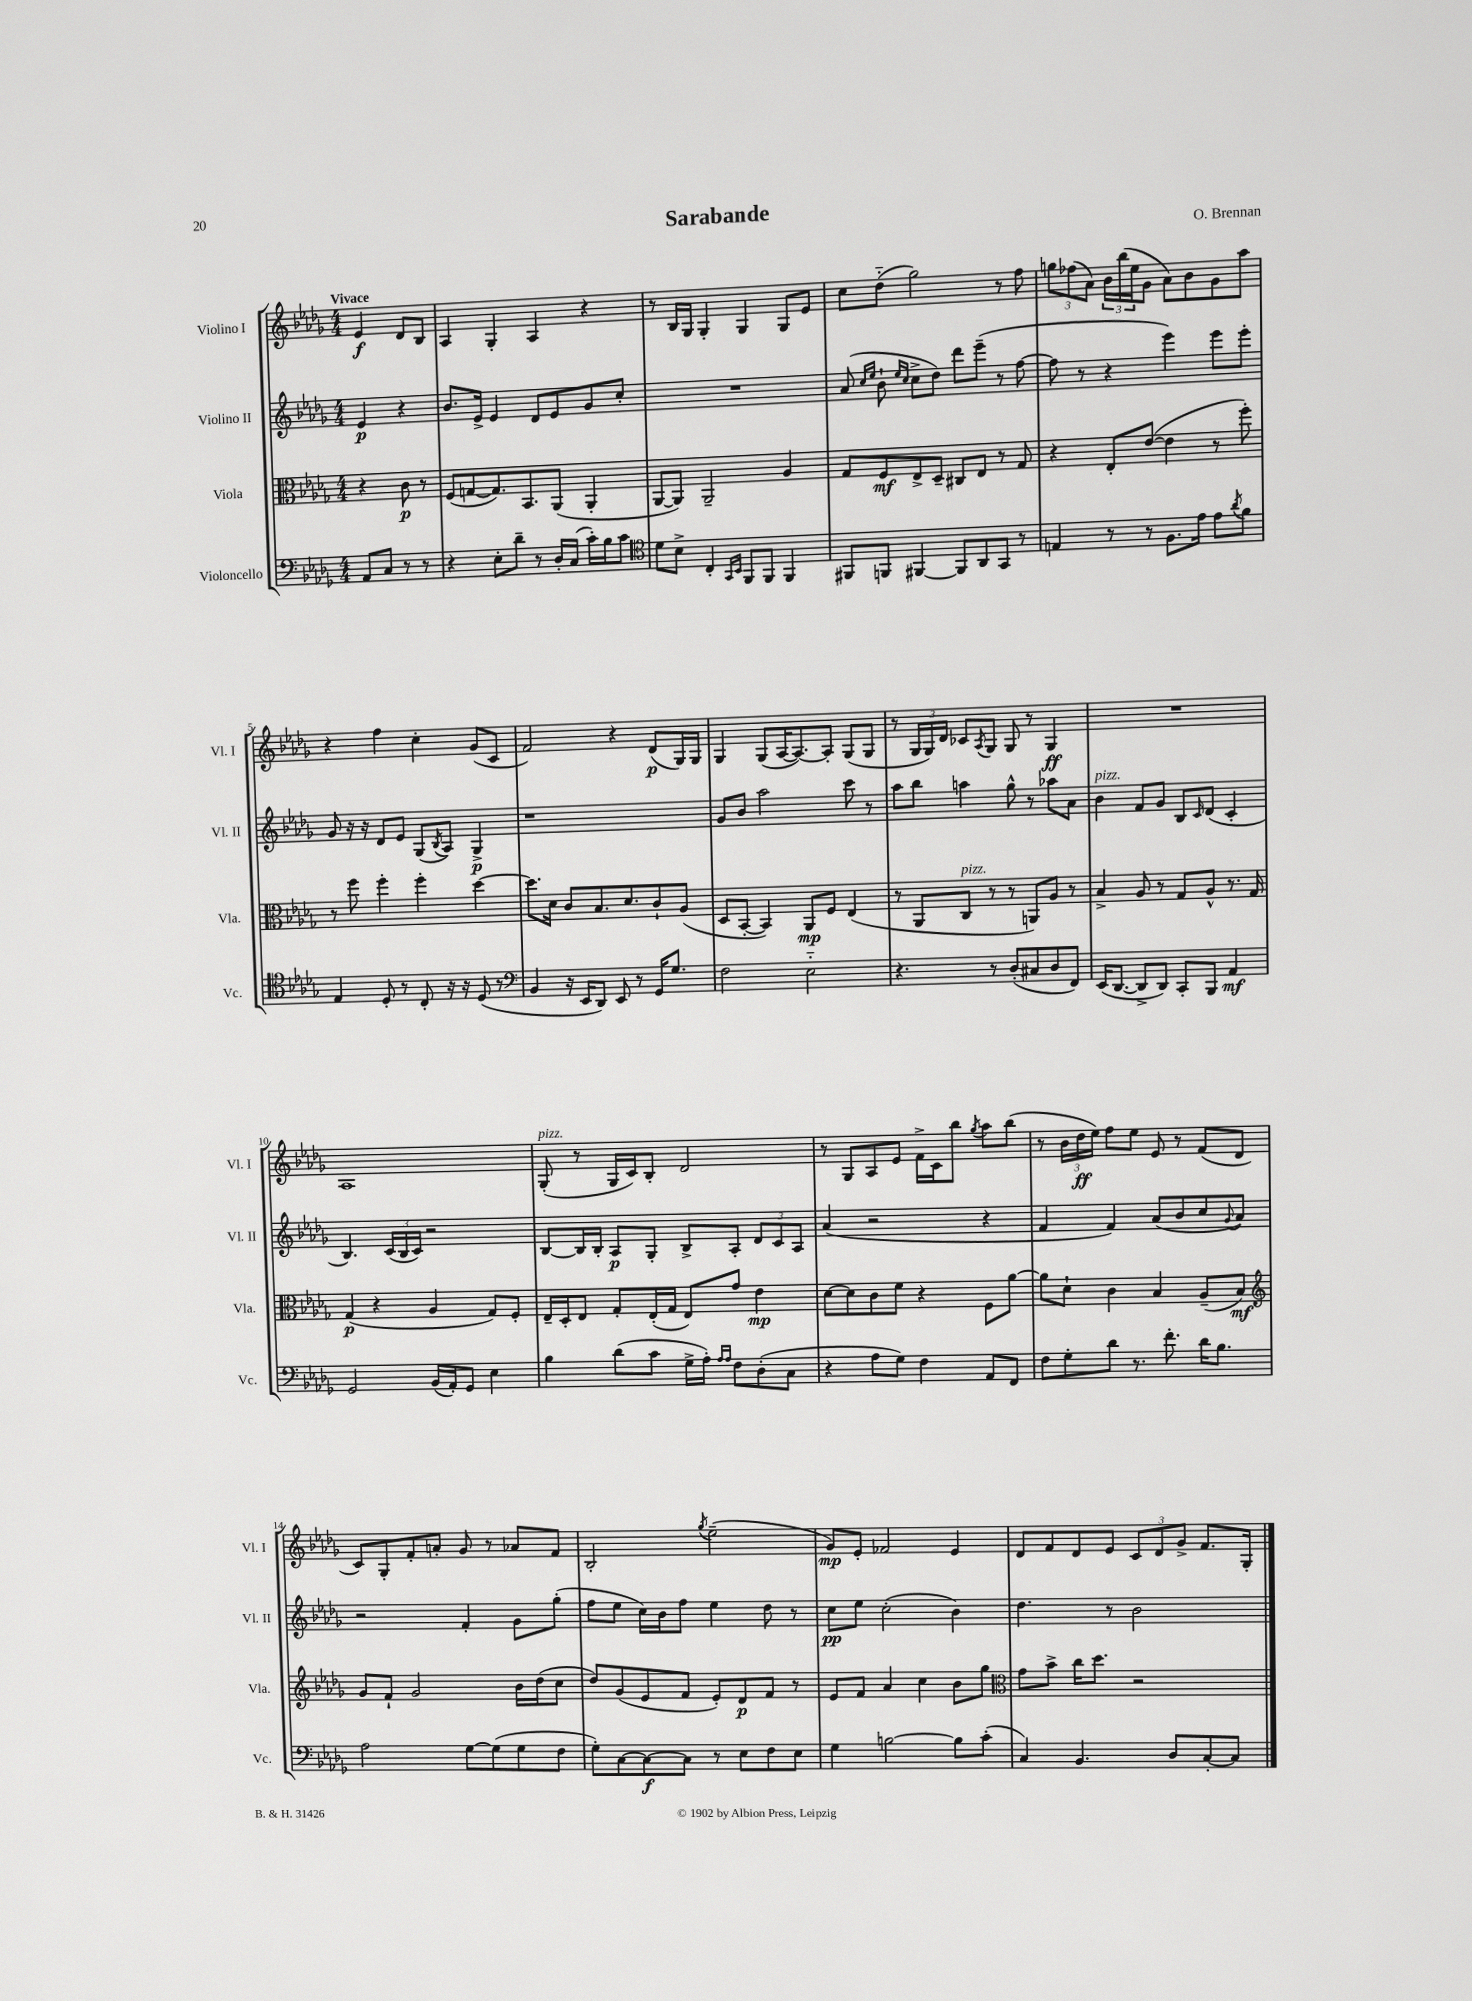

**kern	**dynam	**kern	**dynam	**kern	**dynam	**kern	**dynam
*part4	*part4	*part3	*part3	*part2	*part2	*part1	*part1
*staff4	*staff4	*staff3	*staff3	*staff2	*staff2	*staff1	*staff1
*I"Violoncello	*	*I"Viola	*	*I"Violino II	*	*I"Violino I	*
*I'Vc.	*	*I'Vla.	*	*I'Vl. II	*	*I'Vl. I	*
*clefF4	*	*clefC3	*	*clefG2	*	*clefG2	*
*k[b-e-a-d-g-]	*	*k[b-e-a-d-g-]	*	*k[b-e-a-d-g-]	*	*k[b-e-a-d-g-]	*
*M4/4	*	*M4/4	*	*M4/4	*	*M4/4	*
=	=	=	=	=	=	=	=
!	!	!	!	!	!	!LO:TX:a:B:t=Vivace	!
8AA-/L	.	4r	.	4e-/	p	4e-/	f
8C/J	.	.	.	.	.	.	.
8r	.	8c\	p	4r	.	8d-/L	.
8r	.	8r	.	.	.	8B-/J	.
=1	=1	=1	=1	=1	=1	=1	=1
4r	.	(8F/L	.	8.b-/L	.	4A-/	.
.	.	[8Gn/	.	.	.	.	.
.	.	.	.	16e-^/Jk	.	.	.
8E-'\L	.	8.G/])	.	4e-/	.	4G-'/	.
8d-~\J	.	.	.	.	.	.	.
.	.	8.BB-/	.	.	.	.	.
8r	.	.	.	8d-/L	.	4A-/	.
16D-'/LL	.	(8AA-/J	.	8e-/	.	.	.
(16C/JJ	.	.	.	.	.	.	.
16c'\LL)	.	4AA-'/	.	8g-/	.	4r	.
16B-\J	.	.	.	.	.	.	.
8c\J	.	.	.	8cc'/J	.	.	.
=2	=2	=2	=2	=2	=2	=2	=2
*clefC4	*	*	*	*	*	*	*
8d-\L	.	[8AA-/L	.	1r	.	8r	.
8B-^\J	.	8AA-/J])	.	.	.	16B-/LL	.
.	.	.	.	.	.	16G-/JJ	.
4C'/	.	2AA-~/	.	.	.	4G-'/	.
16qqGG-/LL	.	.	.	.	.	.	.
16qqBB-/JJ	.	.	.	.	.	.	.
8FF/L	.	.	.	.	.	4G-/	.
8FF/J	.	.	.	.	.	.	.
4FF/	.	4A-/	.	.	.	8G-/L	.
.	.	.	.	.	.	8e-/J	.
=3	=3	=3	=3	=3	=3	=3	=3
8FF#X/L	.	8G-/L	.	(8a-/	.	8cc\L	.
.	.	.	.	16qqcc/LL	.	.	.
.	.	.	.	16qqee-/JJ	.	.	.
8FFn/J	.	8F/	mf	8b-`\	.	(8dd-\J	.
.	.	.	.	16qqee-/LL	.	.	.
.	.	.	.	16qqcc/JJ	.	.	.
[4FF#X/	.	8E-^/	.	8cc^\L	.	2gg-\)	.
.	.	8D-~/J	.	8dd-\J)	.	.	.
8FF#/L]	.	8C#X/L	.	8ddd-\L	.	.	.
8AA-/	.	8E-/J	.	(8eee-~\J	.	.	.
8GG-/J	.	8r	.	8r	.	8r	.
8r	.	8G-/	.	[8ff\	.	8ff\	.
=4	=4	=4	=4	=4	=4	=4	=4
4En/	.	4r	.	8ff\]	.	12ggn\L	.
.	.	.	.	.	.	(12ff-X\	.
.	.	.	.	8r	.	.	.
.	.	.	.	.	.	12a-\J)	.
8r	.	8E-'/L	.	4r	.	24b-\LL	.
.	.	.	.	.	.	(24bb-\	.
.	.	.	.	.	.	24ee-\J	.
8r	.	([8e-/J	.	.	.	8g-\J	.
8.F\L	.	4e-\]	.	4eee-\)	.	8a-\L)	.
.	.	.	.	.	.	8b-\	.
16e-\Jk	.	.	.	.	.	.	.
8e-\L	.	8r	.	8eee-\L	.	8g-\	.
8qa-/	.	.	.	.	.	.	.
8f\J	.	8ff'\)	.	8eee-'\J	.	8aa-\J	.
!!LO:LB:g=z
=5	=5	=5	=5	=5	=5	=5	=5
4E-/	.	8r	.	8g-/	.	4r	.
.	.	8ff\	.	16r	.	.	.
.	.	.	.	16r	.	.	.
8D-'/	.	4ff'\	.	8d-/L	.	4ff\	.
8r	.	.	.	8e-/J	.	.	.
8C'/	.	4ff'\	.	(8G-/L	.	4cc'\	.
.	.	.	.	8qB-/	.	.	.
16r	.	.	.	8A-/J)	.	.	.
16r	.	.	.	.	.	.	.
(8D-/	.	[4dd-\	.	4G-^/	p	(8g-/L	.
8r	.	.	.	.	.	8c/J	.
=6	=6	=6	=6	=6	=6	=6	=6
*clefF4	*	*	*	*	*	*	*
4BB-/	.	8.dd-\L]	.	1r	.	2f/)	.
.	.	16d-\Jk	.	.	.	.	.
16r	.	8c/L	.	.	.	.	.
16EE-/KL	.	.	.	.	.	.	.
8DD-/J)	.	8.B-/	.	.	.	.	.
8EE-/	.	.	.	.	.	4r	.
.	.	8.d-/	.	.	.	.	.
8r	.	.	.	.	.	.	.
16GG-/KL	.	8c`/	.	.	.	(8d-/L	p
8.G-/J	.	.	.	.	.	.	.
.	.	(8A-/J	.	.	.	16G-/L)	.
.	.	.	.	.	.	16G-/JJ	.
=7	=7	=7	=7	=7	=7	=7	=7
2F\	.	8D-/L	.	8g-/L	.	4G-/	.
.	.	[8BB-'/J	.	8b-/J	.	.	.
.	.	4BB-/])	.	2aa-\	.	(8G-/L	.
.	.	.	.	.	.	[16A-/K	.
.	.	.	.	.	.	8.A-/_)	.
2E-\	.	8AA-/L	mp	.	.	.	.
.	.	8F/J	.	.	.	8A-'/J]	.
.	.	(4E-/	.	8ccc\	.	(8G-/L	.
.	.	.	.	8r	.	8G-/J	.
=8	=8	=8	=8	=8	=8	=8	=8
4.r	.	8r	.	8aa-\L	.	8r	.
.	.	8AA-/L	.	8bb-\J	.	24G-/LL	.
.	.	.	.	.	.	24G-/)	.
.	.	.	.	.	.	24d-/JJ	.
!	!	!LO:TX:a:i:t=pizz.	!	!	!	!	!
.	.	8C/J	.	4aan\	.	8c-X/L	.
.	.	.	.	.	.	8qA-/	.
8r	.	8r	.	.	.	8G-/J	.
(8D-'/L	.	8r	.	8gg-^^\	.	8G-/	.
8C#X/	.	8AAn/L)	.	8r	.	8r	.
8D-/	.	8A-/J	.	8aa-X\L	.	4G-/	ff
8FF/J)	.	8r	.	8a-\J	.	.	.
=9	=9	=9	=9	=9	=9	=9	=9
!	!	!	!	!LO:TX:a:i:t=pizz.	!	!	!
(16EE-/KL	.	4B-^/	.	4b-\	.	1r	.
[8.DD-/J	.	.	.	.	.	.	.
8DD-^/L]	.	8A-/	.	8f/L	.	.	.
8DD-/J)	.	8r	.	8g-/J	.	.	.
8CC'/L	.	8G-/L	.	8B-/L	.	.	.
.	.	.	.	16qqc/	.	.	.
8BBB-/J	.	8A-^^/J	.	(8d-/J	.	.	.
4AA-/	mf	8.r	.	4c'/	.	.	.
.	.	16G-/	.	.	.	.	.
!!LO:LB:g=z
=10	=10	=10	=10	=10	=10	=10	=10
2GG-/	.	(4G-/	p	4.B-/)	.	1A-	.
.	.	4r	.	.	.	.	.
.	.	.	.	(24c/LL	.	.	.
.	.	.	.	24B-/	.	.	.
.	.	.	.	24c/JJ)	.	.	.
(16BB-/LL	.	4A-/	.	2r	.	.	.
16AA-'/J)	.	.	.	.	.	.	.
8GG-/J	.	.	.	.	.	.	.
4E-\	.	8G-/L)	.	.	.	.	.
.	.	8F'/J	.	.	.	.	.
=11	=11	=11	=11	=11	=11	=11	=11
!	!	!	!	!	!	!LO:TX:a:i:t=pizz.	!
4B-\	.	16E-~/LL	.	[8B-/L	.	(8G-'/	.
.	.	16D-'/J	.	.	.	.	.
.	.	8E-/J	.	16B-/L]	.	8r	.
.	.	.	.	16B-'/JJ	.	.	.
(8d-\L	.	8G-'/L	.	8A-/L	p	16G-/LL	.
.	.	.	.	.	.	16c/J)	.
8c\J	.	(16E-'/L	.	8G-'/J	.	8B-'/J	.
.	.	16G-/JJ	.	.	.	.	.
16G-^\LL	.	8E-/L)	.	8B-^/L	.	2d-/	.
16A-'\JJ)	.	.	.	.	.	.	.
16qqA-/LL	.	.	.	.	.	.	.
16qqA-/JJ	.	.	.	.	.	.	.
8F\L	.	8g-/J	.	8A-'/J	.	.	.
(8D-'\	.	4e-\	mp	12d-/L	.	.	.
.	.	.	.	12c/	.	.	.
8C\J	.	.	.	.	.	.	.
.	.	.	.	12A-/J	.	.	.
=12	=12	=12	=12	=12	=12	=12	=12
4r	.	[8d-\L	.	(4a-/	.	8r	.
.	.	8d-\]	.	.	.	8G-/L	.
8A-\L	.	8c\	.	2r	.	8A-/	.
8G-\J)	.	8f\J	.	.	.	8e-/J	.
4F\	.	4r	.	.	.	16f^\LL	.
.	.	.	.	.	.	16c\J	.
.	.	.	.	.	.	8bb-\J	.
.	.	.	.	.	.	8qgg-/	.
8AA-/L	.	8F\L	.	4r	.	8aa-\L	.
8FF/J	.	[8a-\J	.	.	.	(8bb-\J	.
=13	=13	=13	=13	=13	=13	=13	=13
8F\L	.	8a-\L]	.	4f/	.	8r	.
8G-'\	.	8d-`\J	.	.	.	24b-\LL	.
.	.	.	.	.	.	24dd-\	ff
.	.	.	.	.	.	24ee-\JJ)	.
8d-\J	.	4c\	.	4f/)	.	8ff\L	.
8.r	.	.	.	.	.	8ee-\J	.
.	.	4B-/	.	(8a-/L	.	8e-/	.
8.f'\	.	.	.	.	.	.	.
.	.	.	.	8b-/	.	8r	.
16d-\KL	.	(8A-~/L	.	8cc/	.	(8f/L	.
8.B-\J	.	.	.	.	.	.	.
.	.	.	.	8qqg-/	.	.	.
.	.	8B-/J)	mf	8a-/J)	.	8d-/J	.
!!LO:LB:g=z
=14	=14	=14	=14	=14	=14	=14	=14
*	*	*clefG2	*	*	*	*	*
2A-\	.	8g-/L	.	2r	.	8c/L)	.
.	.	8f`/J	.	.	.	8G-'/	.
.	.	2g-/	.	.	.	8f'/	.
.	.	.	.	.	.	8an'/J	.
[8G-\L	.	.	.	4f'/	.	8g-/	.
(8G-\]	.	.	.	.	.	8r	.
8G-\	.	16b-\LL	.	8g-\L	.	8a-X/L	.
.	.	(16dd-\J	.	.	.	.	.
8F\J	.	8cc\J	.	(8gg-'\J	.	8f/J	.
=15	=15	=15	=15	=15	=15	=15	=15
8G-'\L)	.	8dd-/L)	.	8ff\L	.	2B-'/	.
[8C\	.	(8g-/	.	8ee-\J	.	.	.
8C\_	f	8e-/	.	16cc\LL)	.	.	.
.	.	.	.	16b-\J	.	.	.
8C\J]	.	8f/J	.	8ff\J	.	.	.
.	.	.	.	.	.	8qgg-/	.
8r	.	8e-'/L)	.	4ee-\	.	(2ee-~\	.
8E-\L	.	8d-/	p	.	.	.	.
8F\	.	8f/J	.	8dd-\	.	.	.
8E-\J	.	8r	.	8r	.	.	.
=16	=16	=16	=16	=16	=16	=16	=16
4G-\	.	8e-/L	.	8cc\L	pp	8g-/L)	mp
.	.	8f/J	.	8ee-\J	.	8e-'/J	.
[2Bn\	.	4a-/	.	(2cc'\	.	2f-X/	.
.	.	4cc\	.	.	.	.	.
8B\L]	.	8b-\L	.	4b-\)	.	4e-/	.
(8c'\J	.	8gg-\J	.	.	.	.	.
=17	=17	=17	=17	=17	=17	=17	=17
*	*	*clefC3	*	*	*	*	*
4C/)	.	8g-\L	.	4.dd-\	.	8d-/L	.
.	.	8b-^\J	.	.	.	8f/	.
4.BB-/	.	16cc\KL	.	.	.	8d-/	.
.	.	8.dd-\J	.	.	.	.	.
.	.	.	.	8r	.	8e-/J	.
.	.	2r	.	2b-\	.	12c/L	.
.	.	.	.	.	.	12d-/	.
8D-/L	.	.	.	.	.	.	.
.	.	.	.	.	.	12g-^/J	.
[8C'/	.	.	.	.	.	8.f/L	.
8C/J]	.	.	.	.	.	.	.
.	.	.	.	.	.	16G-'/Jk	.
==	==	==	==	==	==	==	==
*-	*-	*-	*-	*-	*-	*-	*-
